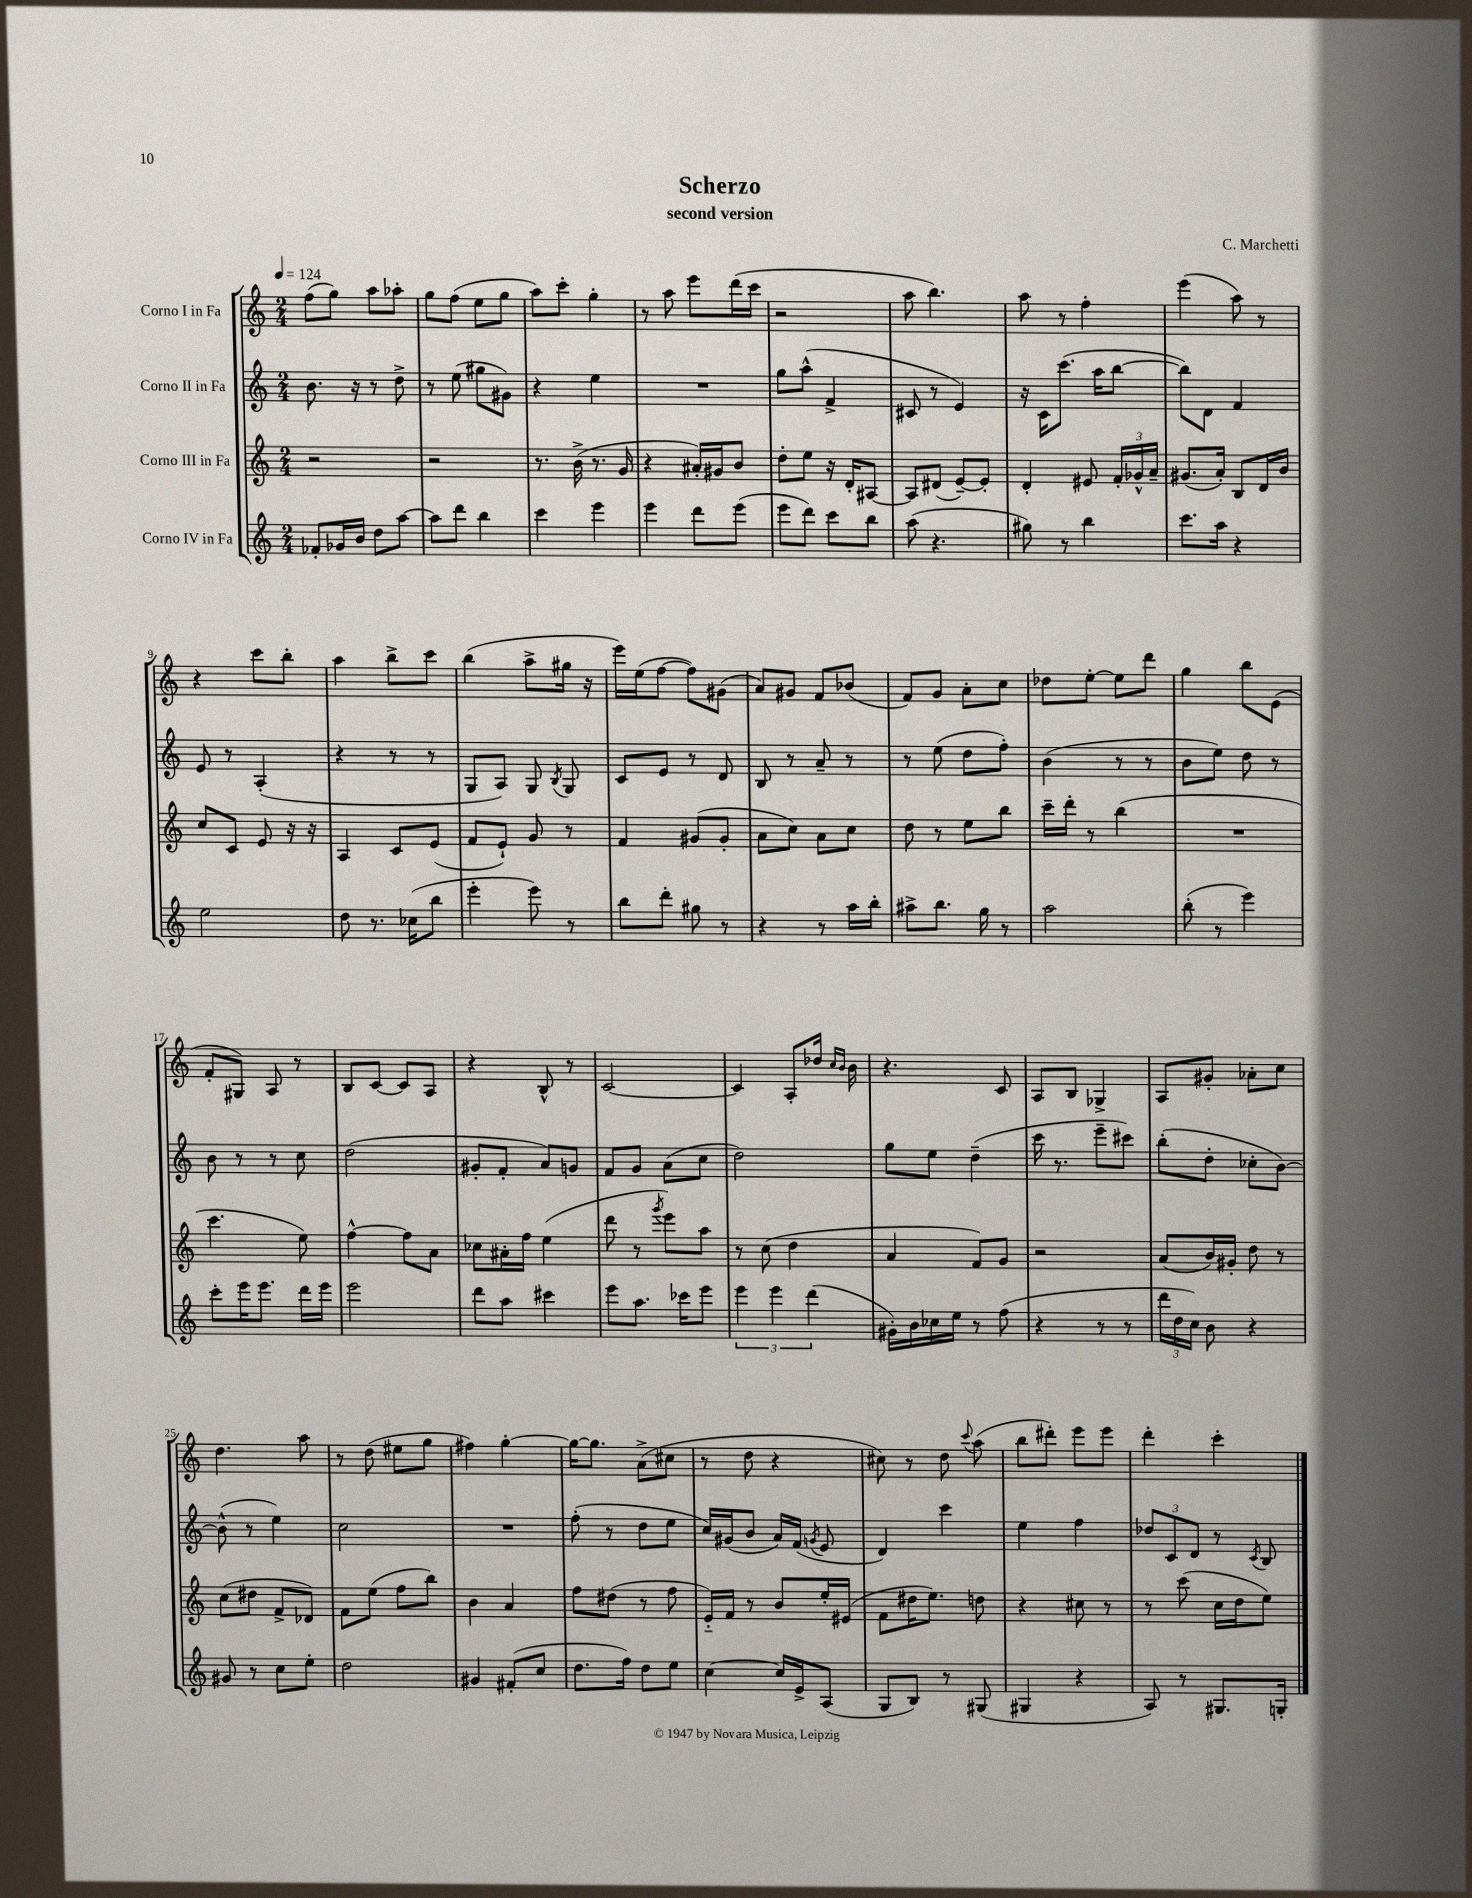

**kern	**kern	**kern	**kern
*staff4	*staff3	*staff2	*staff1
*clefG2	*clefG2	*clefG2	*clefG2
*k[]	*k[]	*k[]	*k[]
*M2/4	*M2/4	*M2/4	*M2/4
*MM124	*MM124	*MM124	*MM124
8f-'/L	2r	8.b\	(8ff\L
16g-/L	.	.	8gg\J)
16b/JJ	.	16r	.
8dd\L	.	8r	8aa\L
[8aa\J	.	8dd^\	8aa-'\J
=	=	=	=
8aa\]L	2r	8r	8gg\L
8ddd\J	.	(8ee\	(8ff\J
4bb\	.	8gg#\L	8ee\L
.	.	8g#\J)	8gg\J
=	=	=	=
4ccc\	8.r	4r	8aa\L)
.	.	.	8ccc'\J
.	(16b^\	.	.
4eee\	8.r	4ee\	4gg'\
.	16g/	.	.
=	=	=	=
4eee\	4r	2r	8r
.	.	.	8aa\
8ddd\L	16a#'/LL)	.	8eee\L
.	16g#/J	.	.
(8eee\J	8b/J	.	(16ddd\L
.	.	.	16ccc\JJ
=	=	=	=
8eee\L	8dd'\L	8gg\L	2r
8ddd\J)	8ee\J	(8aa^^\J	.
8ccc\L	16r	4f^/	.
.	16d'/LK	.	.
8bb\J	[8A#/J	.	.
=	=	=	=
(8aa\	8A#/]L	8c#/	8aa\
4.r	(8d#/J	8r	4.bb\)
.	[8e~/L)	4e/)	.
.	8e'/]J	.	.
=	=	=	=
8gg#\)	4d'/	16r	8aa\
.	.	16c\LK	.
8r	.	(8.ccc\J	8r
4bb\	8e#/	.	4ff'\
.	.	16aa\LK	.
.	24f'/LL	[8bb\J	.
.	24g-^^/	.	.
.	24a~/JJ	.	.
=	=	=	=
8.ccc\L	(8.g#/L	8bb\]L)	(4eee\
.	.	8d\J	.
16aa\Jk	16a'/Jk)	.	.
4r	8B/L	4f/	8aa\)
.	16d/L	.	8r
.	16b/JJ	.	.
=	=	=	=
2ee\	8cc/L	8e/	4r
.	8c/J	8r	.
.	8e/	(4A'/	8ccc\L
.	16r	.	8bb'\J
.	16r	.	.
=	=	=	=
8dd\	4A/	4r	4aa\
8.r	.	.	.
.	8c/L	8r	8bb^\L
(16cc-\LK	.	.	.
8bb\J	(8e/J	8r	8ccc\J
=	=	=	=
4eee'\	8f/L	8G/L	(4bb\
.	8e`/J)	8A/J)	.
8eee\)	8g/	8G/	8aa^\L
.	.	8qB/	.
8r	8r	8G/	16gg#\Jk
.	.	.	16r
=	=	=	=
8bb\L	4f/	8c/L	16eee\LL)
.	.	.	(16ee\J
8ddd'\J	.	8e/J	[8ff\J
8gg#\	(8g#/L	8r	8ff\]L)
8r	8g#'/J	8d/	(8g#\J
=	=	=	=
4r	8a\L	8B/	8a/L)
.	8cc\J)	8r	8g#/J
8r	8a\L	8a~/	8f/L
16aa\LL	8cc\J	8r	(8b-/J
16bb'\JJ	.	.	.
=	=	=	=
8aa#^\L	8dd\	8r	8f/L)
8.bb\J	8r	(8ee\	8g/J
.	8ee\L	8dd\L	8a'\L
16gg\	.	.	.
8r	8bb\J	8ff'\J)	8cc\J
=	=	=	=
2aa\	16ccc~\LL	(4b\	8dd-\L
.	16ddd'\JJ	.	.
.	8r	.	[8ee'\J
.	(4bb\	8r	8ee\]L
.	.	8r	8ddd\J
=	=	=	=
(8bb'\	2r	8b\L	4gg\
8r	.	8ee\J)	.
4eee\)	.	8dd\	8bb\L
.	.	8r	(8e\J
=	=	=	=
8ccc'\L	4.ccc\	8b\	8f'/L
16eee\K	.	8r	8G#/J)
8.eee\J	.	.	.
.	.	8r	8A/
16ddd\LL	8ee\)	8cc\	8r
16eee\JJ	.	.	.
=	=	=	=
2eee\	[4ff^^\	(2dd\	8B/L
.	.	.	[8c/J
.	8ff\]L	.	8c/]L
.	8a\J	.	8A/J
=	=	=	=
8ddd\L	8cc-\L	8g#'/L	4r
8aa\J	16a#'\L	8f'/J	.
.	16ff\JJ	.	.
4ccc#\	(4ee\	8a/L)	8B^^/
.	.	8g/J	8r
=	=	=	=
8eee\L	8ddd\	8f/L	[2c/
8.aa\J	8r	8g/J	.
.	8qggg/	.	.
.	8eee\L)	(8a\L	.
16ccc-\LK	.	.	.
8eee\J	8aa\J	8cc\J	.
=	=	=	=
6eee\	8r	2dd\)	4c/]
.	(8cc\	.	.
6eee\	.	.	.
.	4dd\	.	8A'/L
(6ddd\	.	.	.
.	.	.	16dd-/Jk
.	.	.	16qqcc/LL
.	.	.	16qqb/JJ
.	.	.	16b\
=	=	=	=
16g#'\LL)	4a/	8gg\L	4.r
16b\	.	.	.
16cc-\	.	8ee\J	.
16ee\JJ	.	.	.
8r	8f/L)	(4dd~\	.
(8ff\	8g/J	.	8c/
=	=	=	=
4r	2r	16ccc\	8A/L
.	.	8.r	.
.	.	.	8B/J
8r	.	8eee~\L	4G-^/
8r	.	8ccc#\J)	.
=	=	=	=
24ddd\LL	(8a/L	(8bb'\L	8A/L
24dd\	.	.	.
24cc\JJ)	.	.	.
8b\	16b/L)	8dd'\J	8g#'/J
.	16g#'/JJ	.	.
4r	8dd\	8cc-'\L	8a-'\L
.	8r	[8b\J)	8cc\J
=	=	=	=
8g#/	(8cc\L	(8b^^\]	4.dd\
8r	8dd#\J	8r	.
8cc\L	8f^/L	4ee\)	.
8ee'\J	8d-/J)	.	8aa\
=	=	=	=
2dd\	8f\L	2cc\	8r
.	(8ee\J	.	(8dd\
.	8ff\L	.	8ee#\L
.	8bb\J)	.	8gg\J
=	=	=	=
4g#/	4b\	2r	4ff#\)
(8f#'/L	4a/	.	[4gg'\
8cc/J	.	.	.
=	=	=	=
8.dd\L	8ff\L	(8ff'\	16gg\_LK
.	.	.	8.gg\]J
.	(8dd#\J	8r	.
16ff\Jk)	.	.	.
8dd\L	8r	8dd\L	(8a^\L
8ee\J	8ff\	8ee\J	8cc#\J
=	=	=	=
[4cc\	16e'~/LL)	16cc/LL)	8r
.	16f/JJ	(16g#/J	.
.	8r	8b/J	8dd\
16cc/]LL	8b/L	16a/LL)	4r
16e^/J	.	(16f/JJ	.
.	.	8qg/	.
(8A/J	16ee'/L	8e/	.
.	(16e#/JJ	.	.
=	=	=	=
8G/L	8f\L	4d/)	8cc#\)
8B/J)	16dd#\K	.	8r
.	8.ee\J)	.	.
8r	.	4ccc\	8dd\
.	.	.	8qqccc/
(8G#/	8dd\	.	(8aa\
=	=	=	=
4G#/	4r	4ee\	8bb\L
.	.	.	8ddd#'\J)
4r	8cc#\	4ff\	8eee\L
.	8r	.	8eee\J
=	=	=	=
8A/)	8r	12dd-/L	4ddd'\
.	.	12c/	.
8r	(8ccc\	.	.
.	.	12d/J	.
8.G#/L	16cc\LL	8r	4ccc'\
.	16dd\J	.	.
.	.	8qc/	.
.	8ee\J)	8B/	.
16G'/Jk	.	.	.
==	==	==	==
*-	*-	*-	*-
